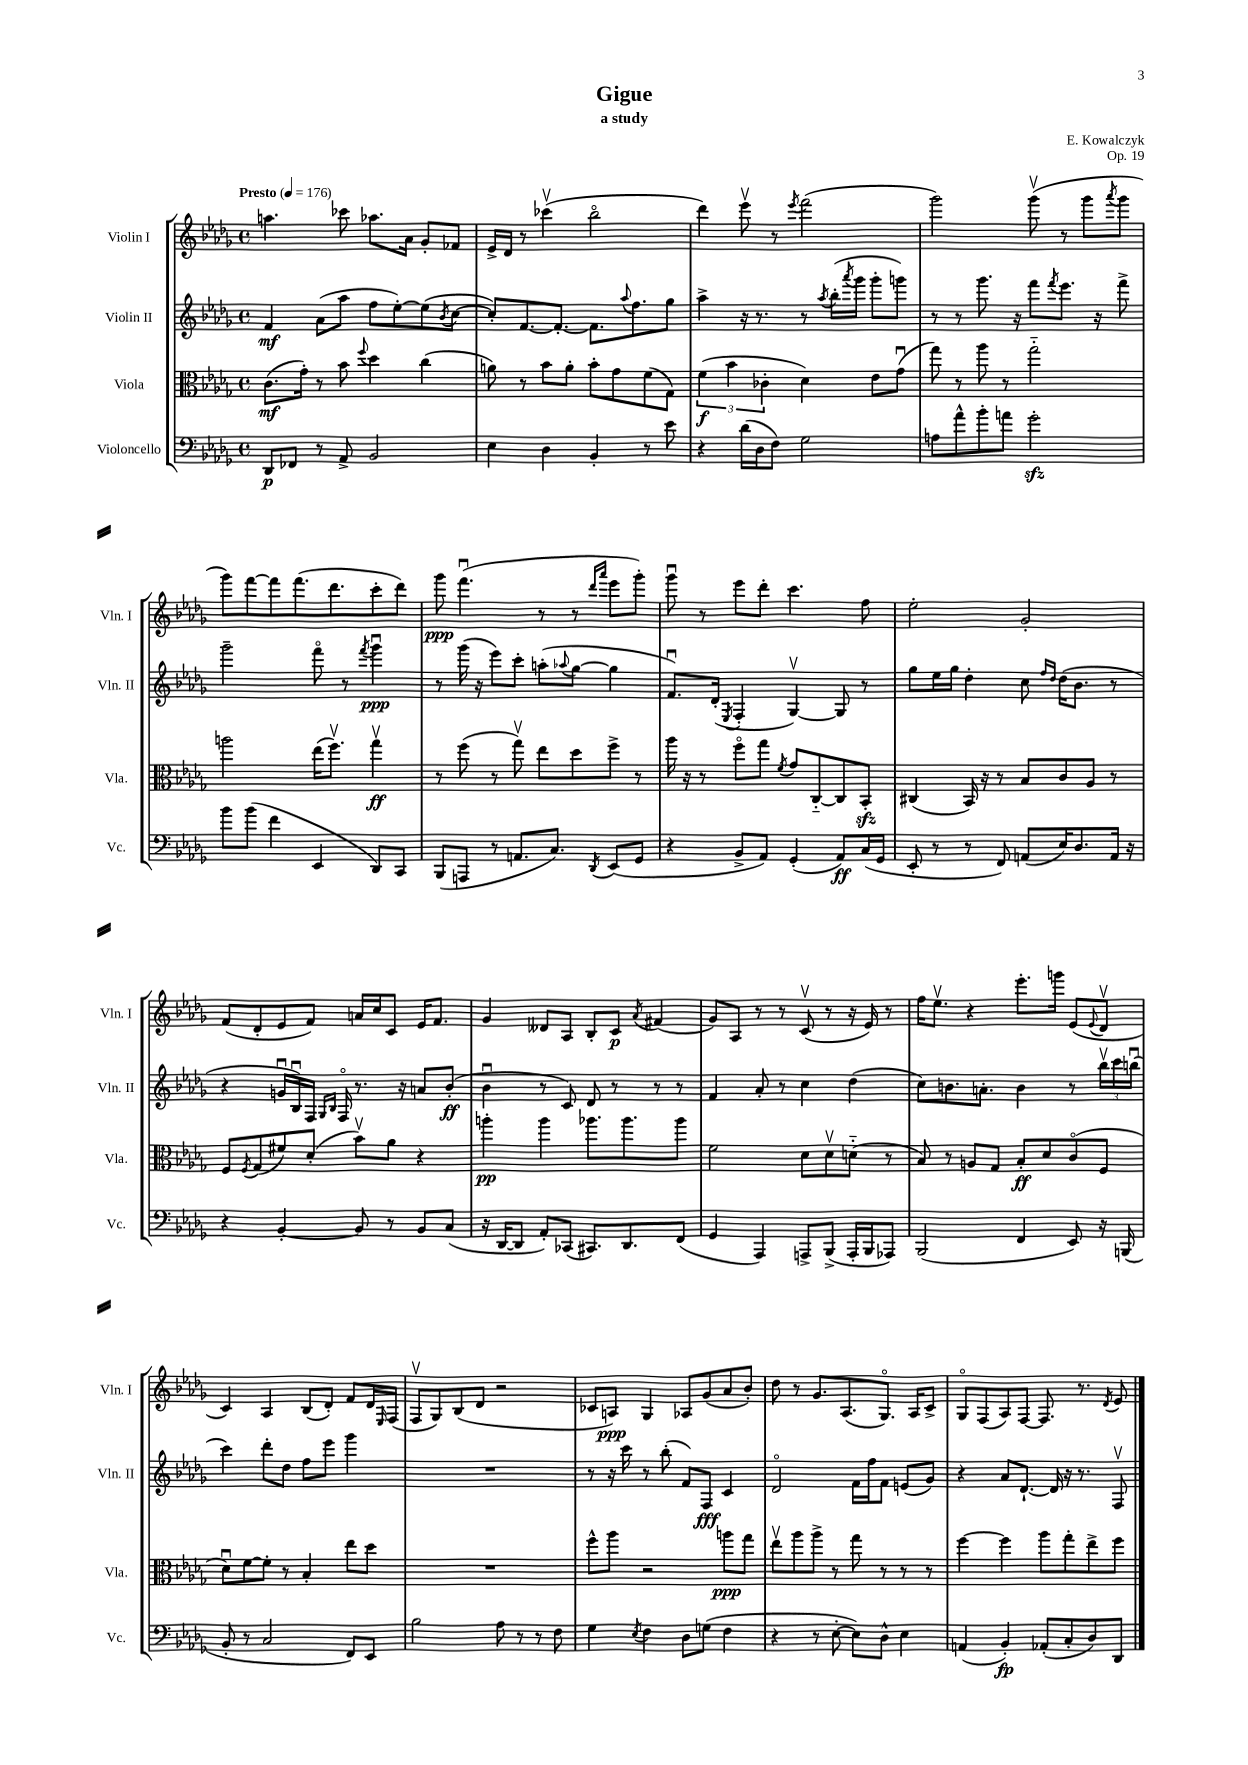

**kern	**dynam	**kern	**dynam	**kern	**dynam	**kern	**dynam
*part4	*part4	*part3	*part3	*part2	*part2	*part1	*part1
*staff4	*staff4	*staff3	*staff3	*staff2	*staff2	*staff1	*staff1
*I"Violoncello	*	*I"Viola	*	*I"Violin II	*	*I"Violin I	*
*I'Vc.	*	*I'Vla.	*	*I'Vln. II	*	*I'Vln. I	*
*clefF4	*	*clefC3	*	*clefG2	*	*clefG2	*
*k[b-e-a-d-g-]	*	*k[b-e-a-d-g-]	*	*k[b-e-a-d-g-]	*	*k[b-e-a-d-g-]	*
*M4/4	*	*M4/4	*	*M4/4	*	*M4/4	*
*met(c)	*	*met(c)	*	*met(c)	*	*met(c)	*
*MM176	*	*MM176	*	*MM176	*	*MM176	*
=1	=1	=1	=1	=1	=1	=1	=1
!	!	!	!	!	!	!LO:TX:a:B:t=Presto	!
8DD-/L	p	(8.c\L	mf	4f/	mf	4.aan\	.
8FF-X/J	.	.	.	.	.	.	.
.	.	16g-'\Jk)	.	.	.	.	.
8r	.	8r	.	(8a-\L	.	.	.
8AA-^/	.	8b-\	.	8aa-\J	.	8ccc-X\	.
.	.	8qqff/	.	.	.	.	.
2BB-/	.	4dd-\	.	8ff\L	.	8.aa-X\L	.
.	.	.	.	[8ee-'\)	.	.	.
.	.	.	.	.	.	16a-\Jk	.
.	.	(4cc\	.	(8ee-\]	.	8g-'/L	.
.	.	.	.	8qb-/	.	.	.
.	.	.	.	[8cc\J	.	8f-X/J	.
=2	=2	=2	=2	=2	=2	=2	=2
4E-\	.	8an\)	.	8cc'/L])	.	16e-^/LL	.
.	.	.	.	.	.	16d-/JJ	.
.	.	8r	.	[8.f/	.	8r	.
4D-\	.	8b-\L	.	.	.	(4ccc-Xv\	.
.	.	.	.	8.f'/J_	.	.	.
.	.	8a'\J	.	.	.	.	.
4BB-'/	.	8b-'\L	.	8.f\L]	.	2bb-\	.
.	.	8g-\	.	.	.	.	.
.	.	.	.	8qqaa-/	.	.	.
.	.	.	.	8.ff\	.	.	.
8r	.	(8f\	.	.	.	.	.
8e-\	.	8G-\J)	.	8gg-\J	.	.	.
=3	=3	=3	=3	=3	=3	=3	=3
4r	.	(6f\	f	4aa-^\	.	4ddd-\)	.
.	.	6b-\	.	.	.	.	.
(16d-\LL	.	.	.	16r	.	8eee-v\	.
16D-\J	.	.	.	8.r	.	.	.
.	.	6c-X'\	.	.	.	.	.
8F\J)	.	.	.	.	.	8r	.
.	.	.	.	.	.	8qeee-/	.
2G-\	.	4d-\)	.	8r	.	(2fff\	.
.	.	.	.	8qaa-/	.	.	.
.	.	.	.	(16bb-'\LL	.	.	.
.	.	.	.	8qaaa-/	.	.	.
.	.	.	.	16ggg-\JJ	.	.	.
.	.	8e-\L	.	8ggg-'\L	.	.	.
.	.	(8g-u\J	.	8gggn\J)	.	.	.
=4	=4	=4	=4	=4	=4	=4	=4
8An\L	.	8gg-\)	.	8r	.	2ggg-\)	.
8a-^^\	.	8r	.	8r	.	.	.
8b-'\	.	8aa-\	.	8.ggg-\	.	.	.
8an\J	.	8r	.	.	.	.	.
.	.	.	.	16r	.	.	.
2g-zz'\	.	2gg-\	.	8fff\L	.	(8ggg-v\	.
.	.	.	.	8qfff/	.	.	.
.	.	.	.	8.eee-\J	.	8r	.
.	.	.	.	.	.	8ggg-\L	.
.	.	.	.	16r	.	.	.
.	.	.	.	.	.	8qaaa-/	.
.	.	.	.	8fff^\	.	8ggg-\J	.
!!LO:LB:g=z
=5	=5	=5	=5	=5	=5	=5	=5
8b-\L	.	2aan\	.	2ggg-~\	.	8ggg-\L)	.
(8b-\J	.	.	.	.	.	[8fff\	.
4f\	.	.	.	.	.	8fff\]	.
.	.	.	.	.	.	(8.fff\	.
4EE-/	.	(16ee-\KL	.	8fff\	.	.	.
.	.	8.ffv\J)	.	.	.	8.ddd-\	.
.	.	.	.	8r	.	.	.
.	.	.	.	8qfff/	.	.	.
8DD-/L)	.	4gg-v\	ff	4ggg-u\	ppp	8ccc'\	.
8CC/J	.	.	.	.	.	8ddd-\J)	.
=6	=6	=6	=6	=6	=6	=6	=6
(8BBB-/L	.	8r	.	8r	.	8ggg-\	ppp
8AAAn/J	.	(8ff\	.	(16ggg-\	.	(4.fffu\	.
.	.	.	.	16r	.	.	.
8r	.	8r	.	8eee-\L)	.	.	.
8.AAn/L	.	8gg-v\)	.	8ccc'\J	.	.	.
.	.	8ee-\L	.	(8aan'\L	.	8r	.
8.C/J)	.	.	.	.	.	.	.
.	.	.	.	8qqaa-X/	.	.	.
.	.	8dd-\	.	[8gg-\J	.	8r	.
.	.	.	.	.	.	16qqddd-/LL	.
8qDD-/	.	.	.	.	.	16qqaaa-/JJ	.
(8EE-/L	.	8ff^\J	.	4gg-\]	.	8eee-\L	.
8GG-/J	.	8r	.	.	.	8ggg-'\J)	.
=7	=7	=7	=7	=7	=7	=7	=7
4r	.	16aa-\	.	8.fu/L)	.	8ggg-u\	.
.	.	16r	.	.	.	.	.
.	.	8r	.	.	.	8r	.
.	.	.	.	(16d-'/Jk	.	.	.
.	.	.	.	8qE-/	.	.	.
8BB-^/L	.	8ff\L	.	4F'/	.	8eee-\L	.
8AA-/J)	.	8gg-\J	.	.	.	8ddd-'\J	.
.	.	8qf/	.	.	.	.	.
(4GG-'/	.	8g-/L	.	[4G-v/)	.	4.ccc\	.
.	.	[8C/	.	.	.	.	.
8AA-/L)	ff	8C/]	.	8G-/]	.	.	.
(16C/L	.	8BB-zz'/J	.	8r	.	8ff\	.
16GG-/JJ	.	.	.	.	.	.	.
=8	=8	=8	=8	=8	=8	=8	=8
8EE-'/	.	(4C#X/	.	8gg-\L	.	2ee-'\	.
8r	.	.	.	16ee-\L	.	.	.
.	.	.	.	16gg-\JJ	.	.	.
8r	.	16BB-/)	.	4dd-'\	.	.	.
.	.	16r	.	.	.	.	.
8FF/)	.	8r	.	.	.	.	.
(8AAn/L	.	8B-/L	.	8cc\	.	2g-'/	.
.	.	.	.	16qqff/LL	.	.	.
.	.	.	.	16qqdd-/JJ	.	.	.
16E-/K)	.	8c/	.	(16dd-\KL	.	.	.
8.D-/	.	.	.	8.b-\J	.	.	.
.	.	8A-/J	.	.	.	.	.
16AA/Jk	.	8r	.	8r	.	.	.
16r	.	.	.	.	.	.	.
!!LO:LB:g=z
=9	=9	=9	=9	=9	=9	=9	=9
4r	.	8F/L	.	4r	.	(8f/L	.
.	.	8qF/	.	.	.	.	.
.	.	(8G-/	.	.	.	8d-'/	.
[4BB-'/	.	8f#X/)	.	16gnu/LL	.	8e-/	.
.	.	.	.	16B-u/)	.	.	.
.	.	(8d-'/J	.	16F/JJ	.	8f/J)	.
.	.	.	.	16qqG-/LL	.	.	.
.	.	.	.	16qqB-/JJ	.	.	.
.	.	.	.	16F/	.	.	.
8BB-/]	.	8b-v\L)	.	8.r	.	16an/LL	.
.	.	.	.	.	.	16cc/J	.
8r	.	8a-\J	.	.	.	8c/J	.
.	.	.	.	16r	.	.	.
8BB-/L	.	4r	.	8an/L	.	16e-/KL	.
.	.	.	.	.	.	8.f/J	.
(8C/J	.	.	.	(8b-'/J	ff	.	.
=10	=10	=10	=10	=10	=10	=10	=10
16r	.	4aan'\	pp	4b-u\	.	4g-/	.
[16DD-/KL	.	.	.	.	.	.	.
8DD-/J]	.	.	.	.	.	.	.
8AA-'/L)	.	4aa\	.	8r	.	8d--X/L	.
(8CC-X/J	.	.	.	8c/)	.	8A-/J	.
8.CC#X/L)	.	8.aa-X\L	.	8d-/	.	8B-'/L	.
.	.	.	.	8r	.	8c/J	p
8.DD-/	.	8.aa-\	.	.	.	.	.
.	.	.	.	.	.	8qa-/	.
.	.	.	.	8r	.	(4f#X/	.
(8FF/J	.	8aa-\J	.	8r	.	.	.
=11	=11	=11	=11	=11	=11	=11	=11
4GG-/	.	2f\	.	4f/	.	8g-/L)	.
.	.	.	.	.	.	8A-/J	.
4AAA-/)	.	.	.	8a-'/	.	8r	.
.	.	.	.	8r	.	8r	.
8AAAn^/L	.	8d-\L	.	4cc\	.	(8cv/	.
(8BBB-^/J	.	8d-v\	.	.	.	8r	.
16AAA'/LL	.	(8dn\J	.	(4dd-\	.	16r	.
16BBB-/J	.	.	.	.	.	16e-/)	.
8AAA-X/J)	.	8r	.	.	.	8r	.
=12	=12	=12	=12	=12	=12	=12	=12
(2BBB-/	.	8B-/)	.	8cc\L)	.	16ff\KL	.
.	.	.	.	.	.	8.ee-v\J	.
.	.	8r	.	8.bn\	.	.	.
.	.	8An/L	.	.	.	4r	.
.	.	.	.	8.an'\J	.	.	.
.	.	8G-/J	.	.	.	.	.
4FF/	.	8B-'/L	ff	4b\	.	8.eee-'\L	.
.	.	8d-/	.	.	.	.	.
.	.	.	.	.	.	16gggn\Jk	.
8EE-/)	.	(8c/	.	8r	.	(8e-/L	.
.	.	.	.	.	.	8qqe-/	.
16r	.	8F/J	.	24bb-v\LL	.	8d-v/J	.
.	.	.	.	24ccc\	.	.	.
(16BBBn/	.	.	.	.	.	.	.
.	.	.	.	(24bbnu\JJ	.	.	.
!!LO:LB:g=z
=13	=13	=13	=13	=13	=13	=13	=13
8BB-'/	.	8d-u\L)	.	4ccc\)	.	4c/)	.
8r	.	[8f\	.	.	.	.	.
2C/	.	8f'\J]	.	8ddd-'\L	.	4A-/	.
.	.	8r	.	8dd-\J	.	.	.
.	.	4B-'/	.	8ff\L	.	(8B-/L	.
.	.	.	.	8eee-\J	.	8d-'/J)	.
8FF/L)	.	8ee-\L	.	4ggg-\	.	8f/L	.
8EE-/J	.	8dd-\J	.	.	.	16d-/L	.
.	.	.	.	.	.	16qqE-/	.
.	.	.	.	.	.	(16F/JJ	.
=14	=14	=14	=14	=14	=14	=14	=14
2B-\	.	1r	.	1r	.	8Fv/L	.
.	.	.	.	.	.	8G-/)	.
.	.	.	.	.	.	(8B-/	.
.	.	.	.	.	.	8d-/J	.
8A-\	.	.	.	.	.	2r	.
8r	.	.	.	.	.	.	.
8r	.	.	.	.	.	.	.
8F\	.	.	.	.	.	.	.
=15	=15	=15	=15	=15	=15	=15	=15
4G-\	.	8ff^^\L	.	8r	.	8c-X/L	.
.	.	8aa-\J	.	16r	.	8An/J)	ppp
.	.	.	.	16ccc\	.	.	.
8qE-/	.	.	.	.	.	.	.
4F\	.	2r	.	8r	.	4G-/	.
.	.	.	.	(8bb-'\	.	.	.
8D-\L	.	.	.	8f/L)	.	8A-X/L	.
(8Gn\J	.	.	.	8F/J	fff	(8g-/	.
4F\	.	8aan\L	ppp	4c/	.	8a-/	.
.	.	8gg-\J	.	.	.	8b-'/J)	.
=16	=16	=16	=16	=16	=16	=16	=16
4r	.	8ee-v\L	.	2d-/	.	8dd-\	.
.	.	8aa-\	.	.	.	8r	.
8r	.	8aa-^\J	.	.	.	8.g-/L	.
[8E-'\	.	8r	.	.	.	.	.
.	.	.	.	.	.	(8.A-/	.
8E-\L])	.	8gg-\	.	16f\LL	.	.	.
.	.	.	.	16ff\J	.	.	.
8D-^^\J	.	8r	.	8f\J	.	8.G-/J)	.
4E-\	.	8r	.	(8en/L	.	.	.
.	.	.	.	.	.	16A-/KL	.
.	.	8r	.	8g-/J)	.	8c^/J	.
=17	=17	=17	=17	=17	=17	=17	=17
(4AAn/	.	[4ff\	.	4r	.	8G-/L	.
.	.	.	.	.	.	(8F/	.
4BB-'/)	fp	4ff\]	.	8a-/L	.	8A-/)	.
.	.	.	.	[8.d-`/J	.	[8F/J	.
(8AA-X'/L	.	8aa-\L	.	.	.	8.F/]	.
.	.	.	.	16d-/]	.	.	.
8C'/	.	8gg-'\	.	16r	.	.	.
.	.	.	.	8.r	.	8.r	.
8D-/)	.	8ee-^\	.	.	.	.	.
.	.	.	.	.	.	8qd-/	.
8DD-/J	.	8ff\J	.	8Fv/	.	8e-/	.
==	==	==	==	==	==	==	==
*-	*-	*-	*-	*-	*-	*-	*-
